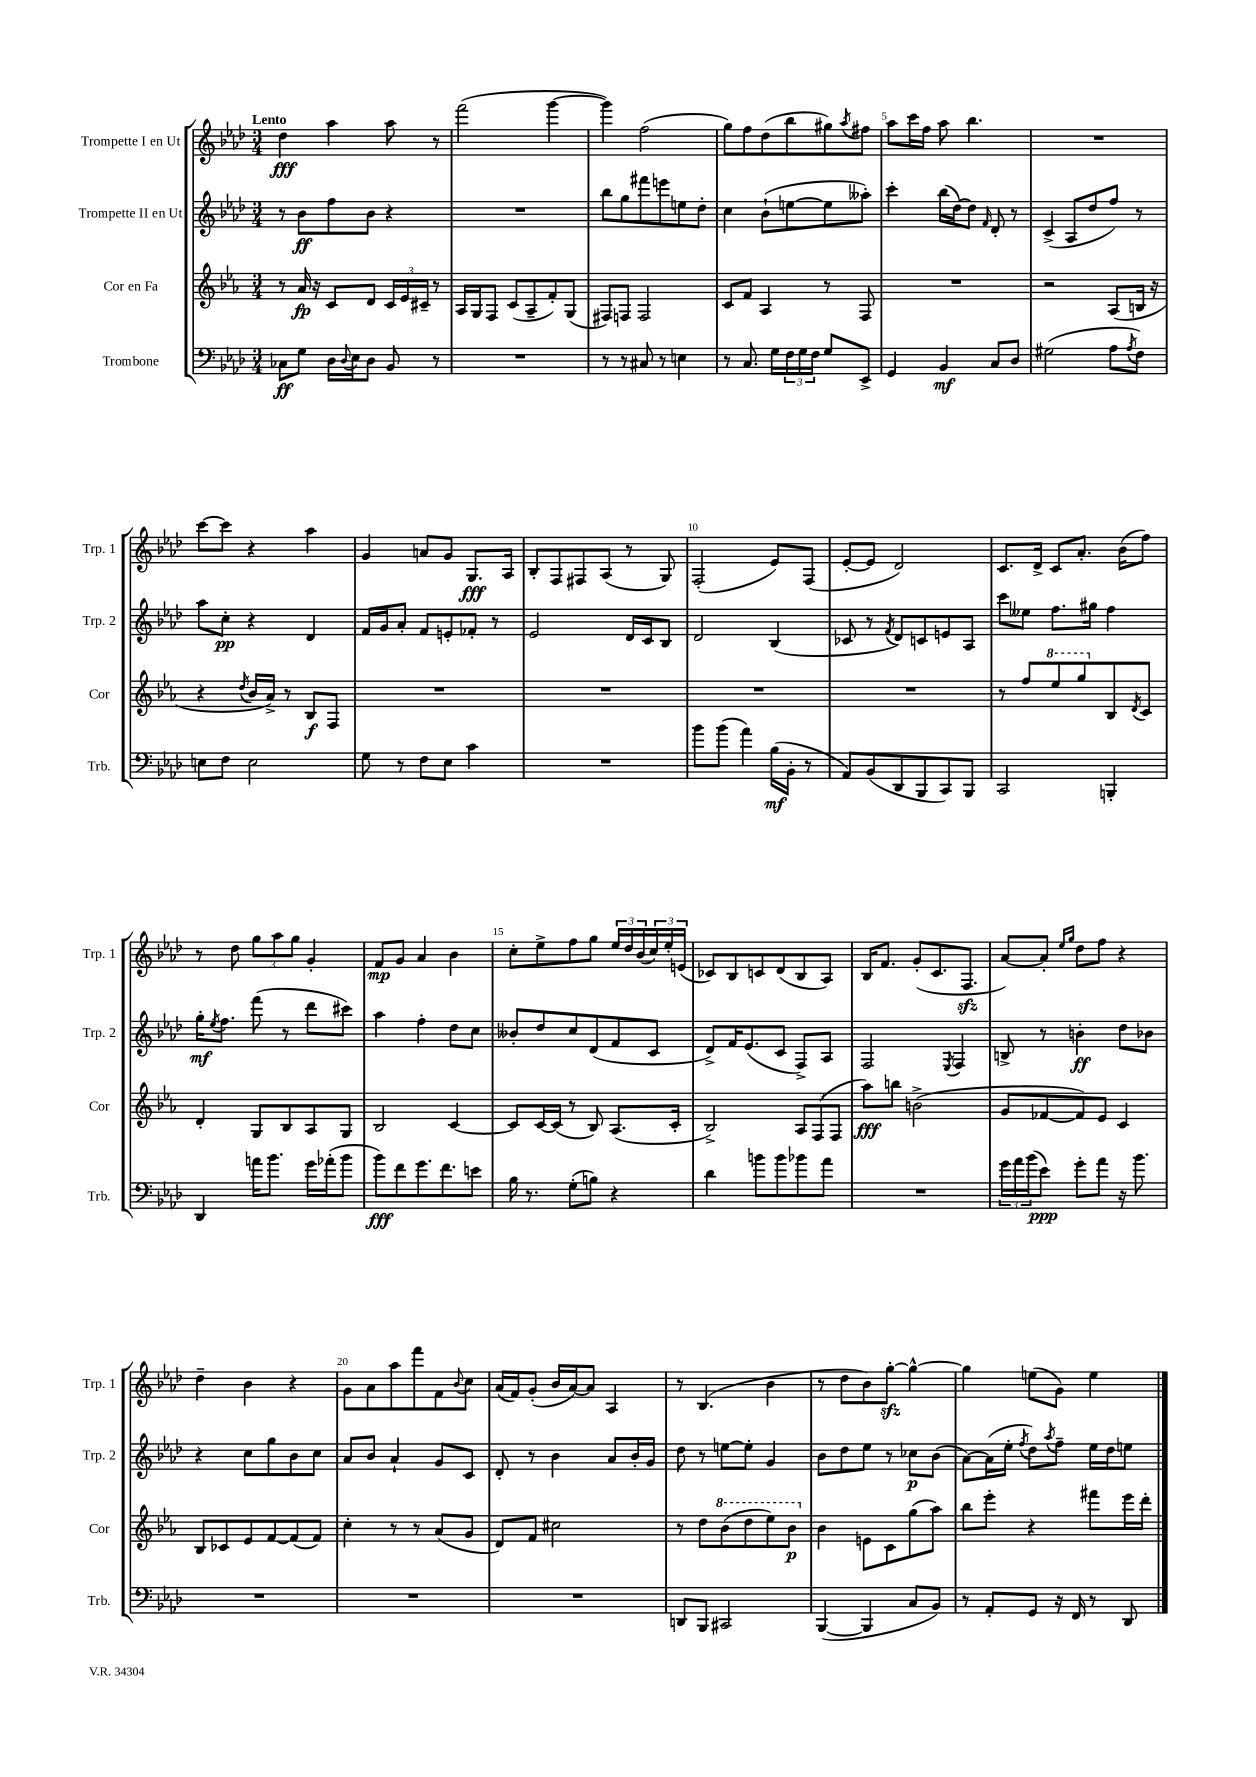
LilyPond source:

<<
\new StaffGroup <<
\new Staff = "s0" \with { instrumentName = "Trompette I en Ut" shortInstrumentName = "Trp. 1" } {
    \clef treble \key aes \major \numericTimeSignature \time 3/4 \tempo "Lento"
    des''4\fff aes''4 aes''8 r8 |
    f'''2( g'''4~ |
    g'''4) f''2( |
    g''8) f''8 des''8( bes''8 gis''8) \acciaccatura { aes''8 } fis''8 |
    aes''8 c'''16 f''16 aes''8 bes''4. |
    R2. |
    c'''8~ c'''8 r4 aes''4 |
    g'4 a'8 g'8 g8.\fff aes16 |
    bes8-. f8 fis8 aes8( r8 g8) |
    f2-.( ees'8) f8( |
    ees'8~-. ees'8 des'2) |
    c'8. des'16-> c'8 aes'8.-. bes'16( f''8) |
    r8 des''8 \tuplet 3/2 { g''8 aes''8 g''8 } g'4-. |
    f'8\mp g'8 aes'4 bes'4 |
    c''8-. ees''8-> f''8 g''8 \tuplet 3/2 { ees''16 des''16 bes'16( } \tuplet 3/2 { c''16) ees''16-. e'16( } |
    ces'8) bes8 c'8 des'8( bes8 aes8) |
    bes16 f'8. g'8-.( c'8. f8.\sfz |
    aes'8~) aes'8-. \grace { ees''16 g''16 } des''8 f''8 r4 |
    des''4-- bes'4 r4 |
    g'8 aes'8 aes''8 f'''8 f'8 \appoggiatura { bes'8 } c''8 |
    aes'16( f'16) g'8-.( bes'16 aes'16~) aes'8 aes4 |
    r8 bes4.( bes'4 |
    r8 des''8 bes'8) g''8~-.\sfz g''4~-^ |
    g''4 e''8( g'8) e''4 \bar "|." |
}
\new Staff = "s1" \with { instrumentName = "Trompette II en Ut" shortInstrumentName = "Trp. 2" } {
    \clef treble \key aes \major \numericTimeSignature \time 3/4
    r8 bes'8\ff f''8 bes'8 r4 |
    R2. |
    bes''8 g''8 fis'''8 e'''8 e''8 des''8-. |
    c''4 bes'8-!( e''8~ e''8 aeses''8-.) |
    c'''4-. bes''16( des''16~) des''8 \grace { f'16 } des'8-. r8 |
    c'4->( aes8 des''8 f''8) r8 |
    aes''8 c''8-.\pp r4 des'4 |
    f'16 g'16 aes'8-. f'8 e'8-. fes'8-. r8 |
    ees'2 des'16 c'16 bes8 |
    des'2 bes4( |
    ces'8 r8 \acciaccatura { f'8 } des'8) c'8 e'8 aes8 |
    c'''8 eeses''8 f''8. gis''16 f''4 |
    g''16-.\mf \acciaccatura { ees''8 } f''8. f'''8( r8 des'''8 cis'''8) |
    aes''4 f''4-. des''8 c''8 |
    beses'8-. des''8 c''8 des'8( f'8 c'8 |
    des'8->) f'16 ees'8.( c'8 f8->) aes8 |
    f2 \acciaccatura { ees8 } f4 |
    b8-> r8 b'4-.\ff des''8 bes'8 |
    r4 c''8 g''8 bes'8 c''8 |
    aes'8 bes'8 aes'4-! g'8 c'8 |
    des'8-. r8 bes'4 aes'8 bes'16-. g'16 |
    des''8 r8 e''8~ e''8-. g'4 |
    bes'8 des''8 ees''8 r8 ces''8\p bes'8( |
    aes'8~) aes'16( ees''16-. \acciaccatura { f''8 } des''8) \acciaccatura { aes''8 } f''8-- ees''16 des''16 e''8 \bar "|." |
}
\new Staff = "s2" \with { instrumentName = "Cor en Fa" shortInstrumentName = "Cor" } {
    \clef treble \key ees \major \numericTimeSignature \time 3/4
    r8 aes'16\fp r16 c'8 d'8 \tuplet 3/2 { c'16 ees'16 cis'16-- } r8 |
    aes16 g16 f8 c'8( aes8-- f'8-.) g8( |
    fis8) f8 f2 |
    c'8 f'8 aes4 r8 f8 |
    R2. |
    r2 aes8( b16 r16 |
    r4 \acciaccatura { d''8 } bes'16 aes'16->) r8 bes8\f f8 |
    R2. |
    R2. |
    R2. |
    R2. |
    r8 f''8 \ottava #1 ees'''8 g'''8 \ottava #0 bes8 \acciaccatura { d'8 } c'8 |
    d'4-. g8 bes8 aes8 g8 |
    bes2 c'4~ |
    c'8 c'16~ c'16( r8 bes8) aes8.( c'16-. |
    bes2->) \tuplet 3/2 { aes8 f8( f8 } |
    aes''8\fff) b''8 b'2->( |
    g'8 fes'8~ fes'8) ees'8 c'4 |
    bes8 ces'8 ees'8 f'8~ f'8( f'8) |
    c''4-. r8 r8 aes'8( g'8 |
    d'8) f'8 cis''2 |
    r8 d''8 \ottava #1 bes''8( d'''8 ees'''8) bes''8\p \ottava #0 |
    bes'4 e'8 c'8 g''8( aes''8) |
    bes''8 ees'''8-. r4 fis'''8 ees'''16 d'''16-. \bar "|." |
}
\new Staff = "s3" \with { instrumentName = "Trombone" shortInstrumentName = "Trb." } {
    \clef bass \key aes \major \numericTimeSignature \time 3/4
    ces8\ff g8 des16 \appoggiatura { des8 } ees16 des8 bes,8 r8 |
    R2. |
    r8 r8 cis8 r8 e4 |
    r8 c8. g16 \tuplet 3/2 { f16 g16 f16 } g8 ees,8-> |
    g,4 bes,4\mf c8 des8 |
    gis2( aes8 \acciaccatura { aes8 } f8) |
    e8 f8 e2 |
    g8 r8 f8 ees8 c'4 |
    R2. |
    bes'8 bes'8( aes'4) bes16\mf( bes,16-. r8 |
    aes,8) bes,8( des,8 bes,,8 c,8) bes,,8 |
    c,2 b,,4-. |
    des,4 a'16 bes'8. g'16 aes'16-.( bes'8 |
    bes'8\fff) f'8 g'8. f'8. e'8 |
    bes16 r8. g8-.( b8) r4 |
    des'4 b'8 b'8 bes'8 aes'8 |
    R2. |
    \tuplet 3/2 { g'16 aes'16 bes'16( } ees'8\ppp) g'8-. aes'8 r16 bes'8. |
    R2. |
    R2. |
    R2. |
    d,8 bes,,8 cis,2 |
    bes,,4~( bes,,4 c8 bes,8) |
    r8 aes,8-. g,8 r16 f,16 r8 des,8 \bar "|." |
}
>>
>>
\layout { \context { \Score \override BarNumber.break-visibility = ##(#f #t #t) barNumberVisibility = #(every-nth-bar-number-visible 5) } }
